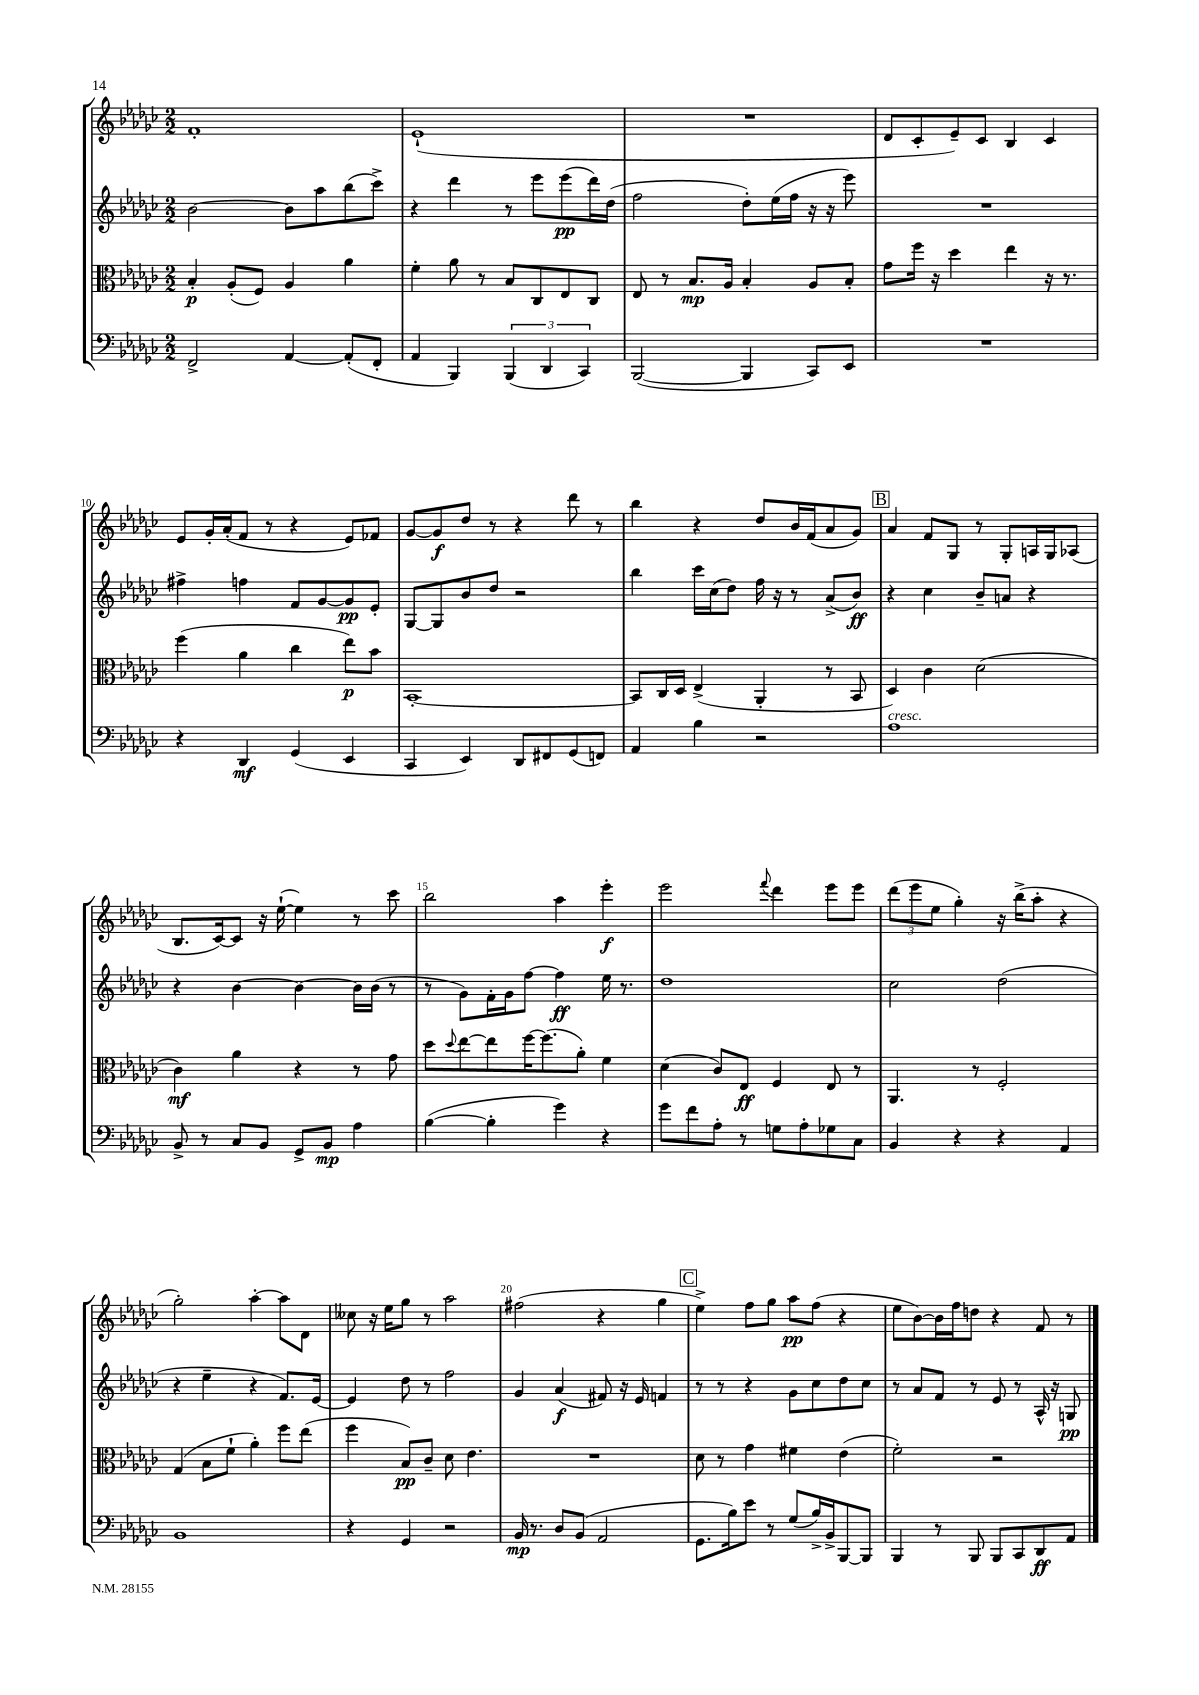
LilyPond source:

<<
\new StaffGroup <<
\new Staff = "s0" {
    \clef treble \key ges \major \numericTimeSignature \time 2/2
    f'1-. |
    ees'1-!( |
    R1 |
    des'8 ces'8-. ees'8--) ces'8 bes4 ces'4 |
    ees'8 ges'16-. aes'16-.( f'8 r8 r4 ees'8) fes'8 |
    ges'8~ ges'8\f des''8 r8 r4 des'''8 r8 |
    bes''4 r4 des''8 bes'16 f'16( aes'8 ges'8) |
    \mark \markup { \box "B" } aes'4 f'8 ges8 r8 ges8-. a16 ges16 aes8( |
    bes8. ces'16~) ces'8 r16 ees''16~-!( ees''4) r8 ces'''8 |
    bes''2 aes''4 ees'''4-.\f |
    ees'''2 \appoggiatura { f'''8 } des'''4 ees'''8 ees'''8 |
    \tuplet 3/2 { des'''8( ees'''8 ees''8 } ges''4-.) r16 bes''16->( aes''8-. r4 |
    ges''2-.) aes''4~-. aes''8 des'8 |
    ceses''8 r16 ees''16 ges''8 r8 aes''2 |
    fis''2( r4 ges''4 |
    \mark \markup { \box "C" } ees''4->) f''8 ges''8 aes''8\pp f''8( r4 |
    ees''8 bes'8~) bes'16 f''16 d''8 r4 f'8 r8 \bar "|." |
}
\new Staff = "s1" {
    \clef treble \key ges \major \numericTimeSignature \time 2/2
    bes'2~ bes'8 aes''8 bes''8( ces'''8->) |
    r4 des'''4 r8 ees'''8 ees'''8\pp( des'''16) des''16( |
    f''2 des''8-.) ees''16( f''16 r16 r16 ees'''8) |
    R1 |
    fis''4-> f''4 f'8 ges'8~ ges'8\pp ees'8-. |
    ges8~ ges8 bes'8 des''8 r2 |
    bes''4 ces'''16 ces''16( des''8) f''16 r16 r8 aes'8->( bes'8\ff) |
    \mark \markup { \box "B" } r4 ces''4 bes'8-- a'8 r4 |
    r4 bes'4~ bes'4~ bes'16 bes'16( r8 |
    r8 ges'8) f'16-. ges'16 f''8~ f''4\ff ees''16 r8. |
    des''1 |
    ces''2 des''2( |
    r4 ees''4-- r4 f'8.) ees'16~ |
    ees'4 des''8 r8 f''2 |
    ges'4 aes'4\f( fis'8) r16 ees'16 f'4 |
    \mark \markup { \box "C" } r8 r8 r4 ges'8 ces''8 des''8 ces''8 |
    r8 aes'8 f'8 r8 ees'8 r8 aes16-^ r16 g8\pp \bar "|." |
}
\new Staff = "s2" {
    \clef alto \key ges \major \numericTimeSignature \time 2/2
    bes4-.\p aes8-.( f8) aes4 aes'4 |
    f'4-. aes'8 r8 bes8 ces8 ees8 ces8 |
    ees8 r8 bes8.\mp aes16 bes4-. aes8 bes8-. |
    ges'8 f''16 r16 des''4 ees''4 r16 r8. |
    f''4( aes'4 ces''4 ees''8\p) bes'8 |
    bes,1~-. |
    bes,8 ces16 des16 ees4->( aes,4-. r8 bes,8 |
    \mark \markup { \box "B" } des4) ces'4 des'2( |
    ces'4\mf) aes'4 r4 r8 ges'8 |
    des''8 \appoggiatura { des''8 } ees''8~ ees''8 f''16~ f''8.( aes'8-.) f'4 |
    des'4( ces'8) ees8\ff f4 ees8 r8 |
    aes,4. r8 f2-. |
    ges4( bes8 f'8-! aes'4-.) f''8 ees''8( |
    f''4 bes8\pp) ces'8-- des'8 ees'4. |
    R1 |
    \mark \markup { \box "C" } des'8 r8 ges'4 fis'4 ees'4( |
    f'2-.) r2 \bar "|." |
}
\new Staff = "s3" {
    \clef bass \key ges \major \numericTimeSignature \time 2/2
    f,2-> aes,4~ aes,8-.( f,8-. |
    aes,4 bes,,4) \tuplet 3/2 { bes,,4( des,4 ces,4) } |
    bes,,2~( bes,,4 ces,8) ees,8 |
    R1 |
    r4 des,4\mf ges,4( ees,4 |
    ces,4 ees,4) des,8 fis,8 ges,8( f,8) |
    aes,4 bes4 r2 |
    \mark \markup { \box "B" } aes1^\markup { \italic "cresc." } |
    bes,8-> r8 ces8 bes,8 ges,8-> bes,8\mp aes4 |
    bes4~( bes4-. ges'4) r4 |
    ges'8 f'8 aes8-. r8 g8 aes8-. ges8 ces8 |
    bes,4 r4 r4 aes,4 |
    bes,1 |
    r4 ges,4 r2 |
    bes,16\mp r8. des8 bes,8( aes,2 |
    \mark \markup { \box "C" } ges,8. bes16) ees'8 r8 ges8( bes16->) bes,16-> bes,,8~ bes,,8 |
    bes,,4 r8 bes,,8 bes,,8 ces,8 des,8\ff aes,8 \bar "|." |
}
>>
>>
\layout { \context { \Score currentBarNumber = #6 \override BarNumber.break-visibility = ##(#f #t #t) barNumberVisibility = #(every-nth-bar-number-visible 5) } }
